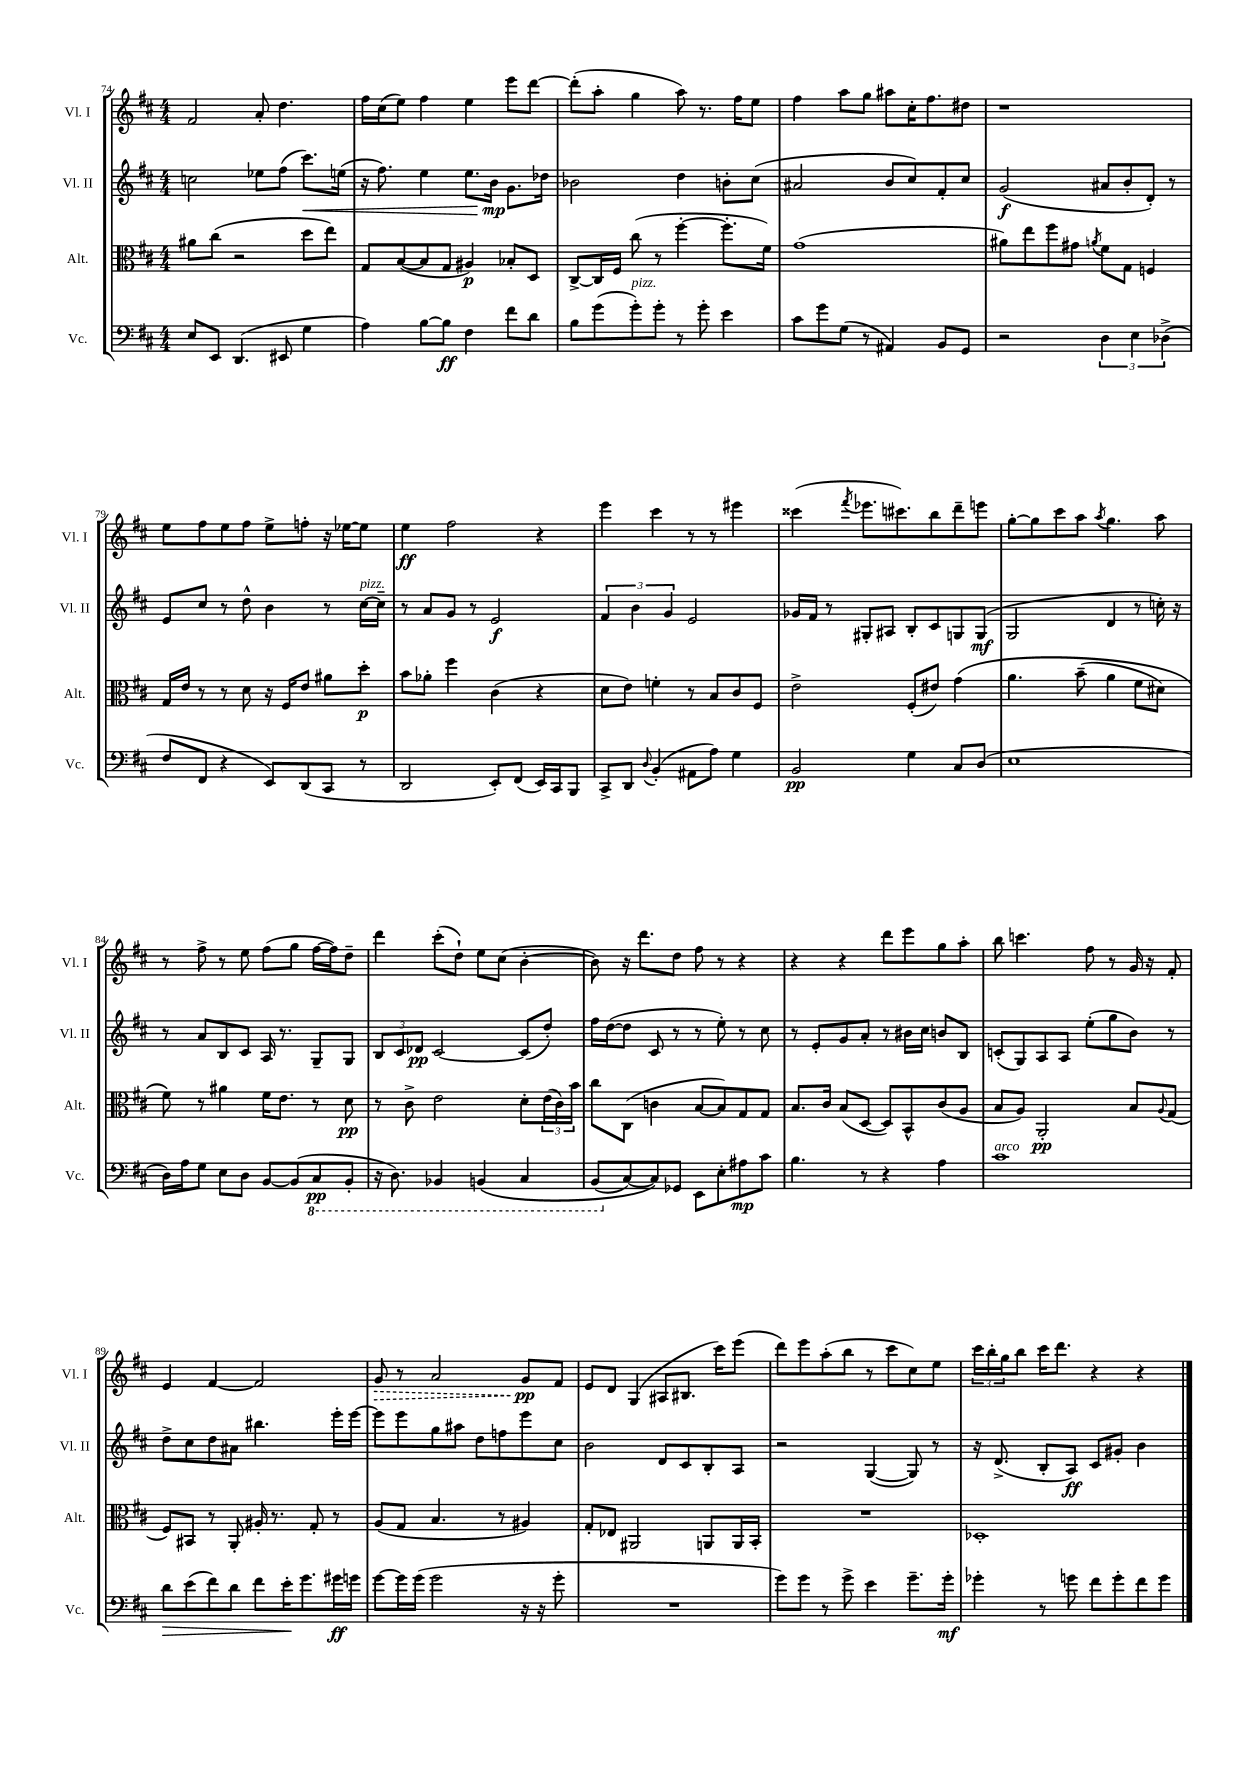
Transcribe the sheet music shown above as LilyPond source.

<<
\new StaffGroup <<
\new Staff = "s0" \with { instrumentName = "Vl. I" shortInstrumentName = "Vl. I" } {
    \clef treble \key d \major \numericTimeSignature \time 4/4
    fis'2 a'8-. d''4. |
    fis''16 cis''16( e''8) fis''4 e''4 e'''8 d'''8~ |
    d'''8-.( a''8-. g''4 a''8) r8. fis''16 e''8 |
    fis''4 a''8 g''8 ais''8 cis''16-. fis''8. dis''8 |
    r1 |
    e''8 fis''8 e''8 fis''8 e''8-> f''8-. r16 ees''16~ ees''8 |
    e''4\ff fis''2 r4 |
    e'''4 cis'''4 r8 r8 eis'''4 |
    cisis'''4( \acciaccatura { fis'''8 } ees'''8. cis'''8.) b''8 d'''8-- e'''8 |
    g''8~-. g''8 cis'''8 a''8 \acciaccatura { a''8 } g''4. a''8 |
    r8 fis''8-> r8 e''8 fis''8( g''8 fis''16~ fis''16) d''8-- |
    d'''4 cis'''8-.( d''8-!) e''8 cis''8( b'4~-. |
    b'8) r16 d'''8. d''8 fis''8 r8 r4 |
    r4 r4 d'''8 e'''8 g''8 a''8-. |
    b''8 c'''4. fis''8 r8 g'16 r16 fis'8-. |
    e'4 fis'4~ fis'2 |
    \once \override Hairpin.style = #'dashed-line g'8\> r8 a'2 g'8\pp\! fis'8 |
    e'8 d'8 g4( ais8 bis8. cis'''16) e'''8( |
    d'''8) e'''8 a''8-.( b''8 r8 cis'''8 cis''8) e''8 |
    \tuplet 3/2 { cis'''16 b''16-. g''16 } b''8 cis'''16 d'''8. r4 r4 \bar "|." |
}
\new Staff = "s1" \with { instrumentName = "Vl. II" shortInstrumentName = "Vl. II" } {
    \clef treble \key d \major \numericTimeSignature \time 4/4
    c''2 ees''8 fis''8( cis'''8.\<) e''16( |
    r16 fis''8.) e''4 e''8. b'16\mp\! g'8. des''16 |
    bes'2 d''4 b'8-. cis''8( |
    ais'2 b'8 cis''8) fis'8-. cis''8 |
    g'2\f( ais'8 b'8-. d'8-.) r8 |
    e'8 cis''8 r8 d''8-^ b'4 r8 cis''16~^\markup { \italic "pizz." } cis''16-- |
    r8 a'8 g'8 r8 e'2\f |
    \tuplet 3/2 { fis'4 b'4 g'4 } e'2 |
    ges'16 fis'16 r8 gis8-. ais8 b8-. cis'8 g8 g8\mf( |
    g2 d'4 r8 c''16-.) r16 |
    r8 a'8 b8 cis'8 a16 r8. g8-- g8 |
    \tuplet 3/2 { b8 cis'8 des'8\pp } cis'2~ cis'8( d''8-.) |
    fis''16 d''16~( d''8 cis'8 r8 r8 e''8-.) r8 cis''8 |
    r8 e'8-. g'8 a'8-. r8 bis'16 cis''16 b'8 b8 |
    c'8-.( g8) a8 a8 e''8-.( g''8 b'8) r8 |
    d''8-> cis''8 d''8 ais'8 bis''4. e'''16-. e'''16~ |
    e'''8 e'''8 g''8 ais''8 d''8 f''8 e'''8 cis''8 |
    b'2 d'8 cis'8 b8-. a8 |
    r2 g4~( g8) r8 |
    r16 d'8.->( b8-. a8\ff) cis'8 gis'8-. b'4 \bar "|." |
}
\new Staff = "s2" \with { instrumentName = "Alt." shortInstrumentName = "Alt." } {
    \clef alto \key d \major \numericTimeSignature \time 4/4
    ais'8 cis''8( r2 d''8 e''8) |
    g8 b8~( b8 g8 ais4\p) bes8-. d8 |
    cis8~-> cis16 fis16 cis''8( r8 fis''4~-. fis''8.-. fis'16) |
    g'1( |
    ais'8) e''8 fis''8 gis'8 \acciaccatura { a'8 } fis'8 g8 f4 |
    g16 e'16 r8 r8 d'8 r16 fis16 e'8 ais'8 d''8-.\p |
    b'8 aes'8-. fis''4 cis'4( r4 |
    d'8 e'8) f'4-. r8 b8 cis'8 fis8 |
    e'2-> fis8-.( eis'8) g'4\( |
    a'4. b'8--( a'4 fis'8 dis'8) |
    fis'8\) r8 ais'4 fis'16 e'8. r8 d'8\pp |
    r8 cis'8-> e'2 d'8-. \tuplet 3/2 { e'16( cis'16) b'16 } |
    cis''8 cis8( c'4 b8~ b8) g8 g8 |
    b8. cis'16 b8( d8~ d8) b,8-^ cis'8( a8 |
    b8 a8) a,2-.\pp b8 \appoggiatura { a8 } g8( |
    fis8) bis,8 r8 a,8-. ais16-. r8. g8-. r8 |
    a8( g8 b4. r8 ais4) |
    g8-. ees8 ais,2 a,8 a,16 b,16-. |
    R1 |
    des1-. \bar "|." |
}
\new Staff = "s3" \with { instrumentName = "Vc." shortInstrumentName = "Vc." } {
    \clef bass \key d \major \numericTimeSignature \time 4/4
    e8 e,8 d,4.( eis,8 g4 |
    a4) b8~ b8\ff fis4 fis'8 d'8 |
    b8 g'8( g'8-.^\markup { \italic "pizz." }) g'8-. r8 g'8-. e'4 |
    cis'8 g'8 g8( r8 ais,4) b,8 g,8 |
    r2 \tuplet 3/2 { d4 e4 des4->( } |
    fis8 fis,8 r4 e,8) d,8( cis,8 r8 |
    d,2 e,8-.) fis,8( e,16) cis,16 b,,8 |
    cis,8-> d,8 \appoggiatura { d8 } b,4-.( ais,8 a8) g4 |
    b,2\pp g4 cis8 d8( |
    e1 |
    d16) a16 g8 e8 d8 b,8~ b,8( \ottava #-1 cis,8\pp b,,8-. |
    r16 d,8.) bes,,4 b,,4\( cis,4 |
    b,,8( \ottava #0 cis8~) cis8\) ges,8 e,8 e8-. ais8\mp cis'8 |
    b4. r8 r4 a4 |
    cis'1^\markup { \italic "arco" } |
    d'8\> e'8( fis'8) d'8 fis'8 e'16-.\! g'8. gis'16\ff g'16 |
    g'8~ g'16 g'16( g'2 r16 r16 g'8-. |
    R1 |
    g'8) g'8 r8 g'8-> e'4 g'8.-- g'16-.\mf |
    ges'4-. r8 g'8 fis'8 g'8-. fis'8 g'8 \bar "|." |
}
>>
>>
\layout { \context { \Score currentBarNumber = #74 } }
